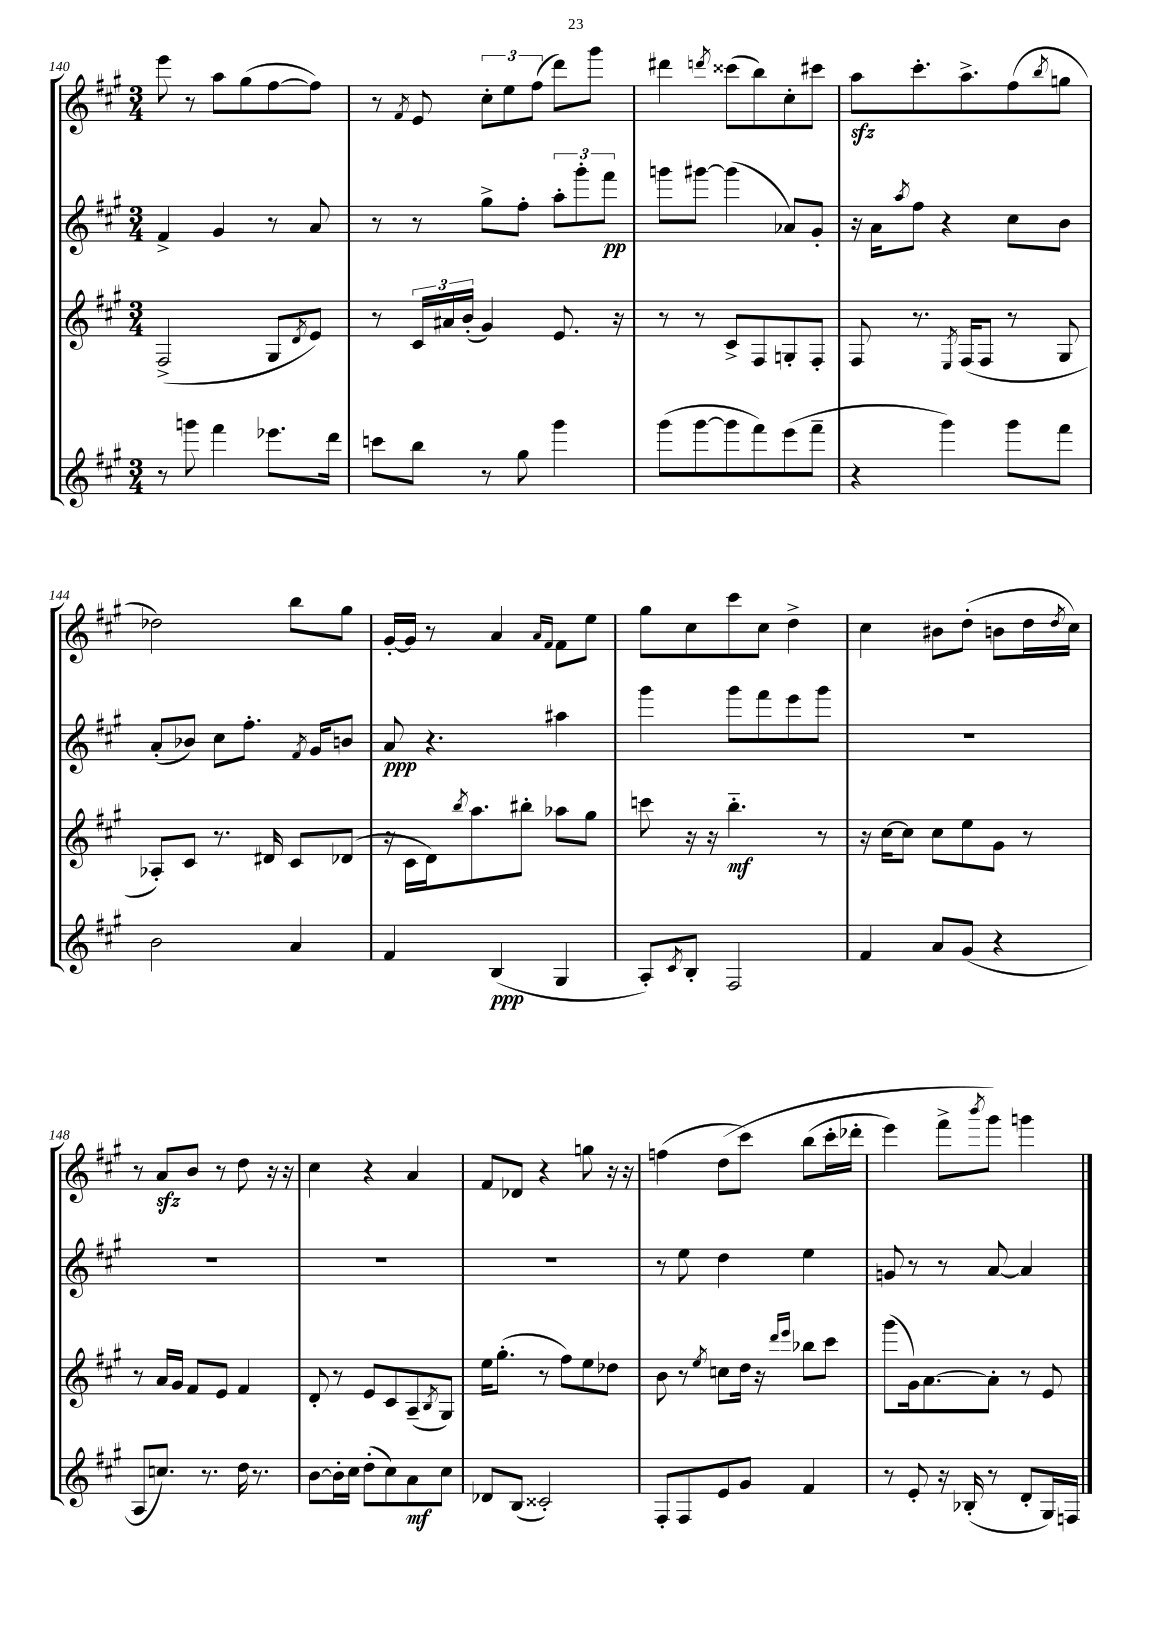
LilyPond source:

<<
\new StaffGroup <<
\new Staff = "s0" {
    \clef treble \key a \major \numericTimeSignature \time 3/4
    e'''8 r8 a''8 gis''8( fis''8~ fis''8) |
    r8 \acciaccatura { fis'8 } e'8 \tuplet 3/2 { cis''8-. e''8 fis''8( } d'''8) gis'''8 |
    dis'''4 \acciaccatura { d'''8 } cisis'''8( b''8) cis''8-. cis'''8 |
    a''8\sfz cis'''8.-. a''8.-> fis''8( \acciaccatura { b''8 } g''8 |
    des''2) b''8 gis''8 |
    gis'16~-. gis'16 r8 a'4 \grace { a'16 fis'16 } fis'8 e''8 |
    gis''8 cis''8 cis'''8 cis''8 d''4-> |
    cis''4 bis'8 d''8-.( b'8 d''16 \acciaccatura { d''8 } cis''16) |
    r8 a'8\sfz b'8 r8 d''8 r16 r16 |
    cis''4 r4 a'4 |
    fis'8 des'8 r4 g''8 r16 r16 |
    f''4( d''8\( cis'''8) b''8( cis'''16-. des'''16-. |
    e'''4) fis'''8-> \acciaccatura { b'''8 } gis'''8\) g'''4 \bar "|." |
}
\new Staff = "s1" {
    \clef treble \key a \major \numericTimeSignature \time 3/4
    fis'4-> gis'4 r8 a'8 |
    r8 r8 gis''8-> fis''8-. \tuplet 3/2 { a''8-. gis'''8-. fis'''8\pp } |
    g'''8 gis'''8~ gis'''4( aes'8) gis'8-. |
    r16 a'16 \acciaccatura { a''8 } fis''8 r4 cis''8 b'8 |
    a'8-.( bes'8) cis''8 fis''8.-. \acciaccatura { fis'8 } gis'16 b'8 |
    a'8\ppp r4. ais''4 |
    gis'''4 gis'''8 fis'''8 e'''8 gis'''8 |
    R2. |
    R2. |
    R2. |
    R2. |
    r8 e''8 d''4 e''4 |
    g'8 r8 r8 a'8~ a'4 \bar "|." |
}
\new Staff = "s2" {
    \clef treble \key a \major \numericTimeSignature \time 3/4
    fis2->( gis8 \acciaccatura { d'8 } e'8) |
    r8 \tuplet 3/2 { cis'16 ais'16 b'16-.( } gis'4) e'8. r16 |
    r8 r8 cis'8-> fis8 g8-. fis8-. |
    fis8 r8. \acciaccatura { e8 } fis16( fis8 r8 gis8 |
    aes8-.) cis'8 r8. dis'16 cis'8 des'8( |
    r16 cis'16 d'16) \acciaccatura { b''8 } a''8. bis''8-. aes''8 gis''8 |
    c'''8 r16 r16 b''4.-_\mf r8 |
    r16 cis''16~ cis''8 cis''8 e''8 gis'8 r8 |
    r8 a'16 gis'16 fis'8 e'8 fis'4 |
    d'8-. r8 e'8 cis'8 a8--( \acciaccatura { b8 } gis8) |
    e''16 gis''8.-.( r8 fis''8) e''8 des''8 |
    b'8 r8 \acciaccatura { e''8 } c''8 d''16 r16 \grace { d'''16 e'''16 } bes''8 cis'''8 |
    gis'''8( gis'16) a'8.~ a'8-. r8 e'8 \bar "|." |
}
\new Staff = "s3" {
    \clef treble \key a \major \numericTimeSignature \time 3/4
    r8 g'''8 fis'''4 ees'''8. d'''16 |
    c'''8 b''8 r8 gis''8 gis'''4 |
    gis'''8( gis'''8~ gis'''8 fis'''8) e'''8( fis'''8-- |
    r4 gis'''4) gis'''8 fis'''8 |
    b'2 a'4 |
    fis'4 b4\ppp( gis4 |
    a8-.) \acciaccatura { cis'8 } b8-. fis2 |
    fis'4 a'8 gis'8( r4 |
    a8 c''8.) r8. d''16 r8. |
    b'8~ b'16-. cis''16 d''8-.( cis''8) a'8\mf cis''8 |
    des'8 b8( cisis'2-.) |
    fis8-. fis8 e'8 gis'8 fis'4 |
    r8 e'8-. r16 bes16-.( r8 d'8-. gis16) f16 \bar "|." |
}
>>
>>
\layout { \context { \Score currentBarNumber = #140 } }
